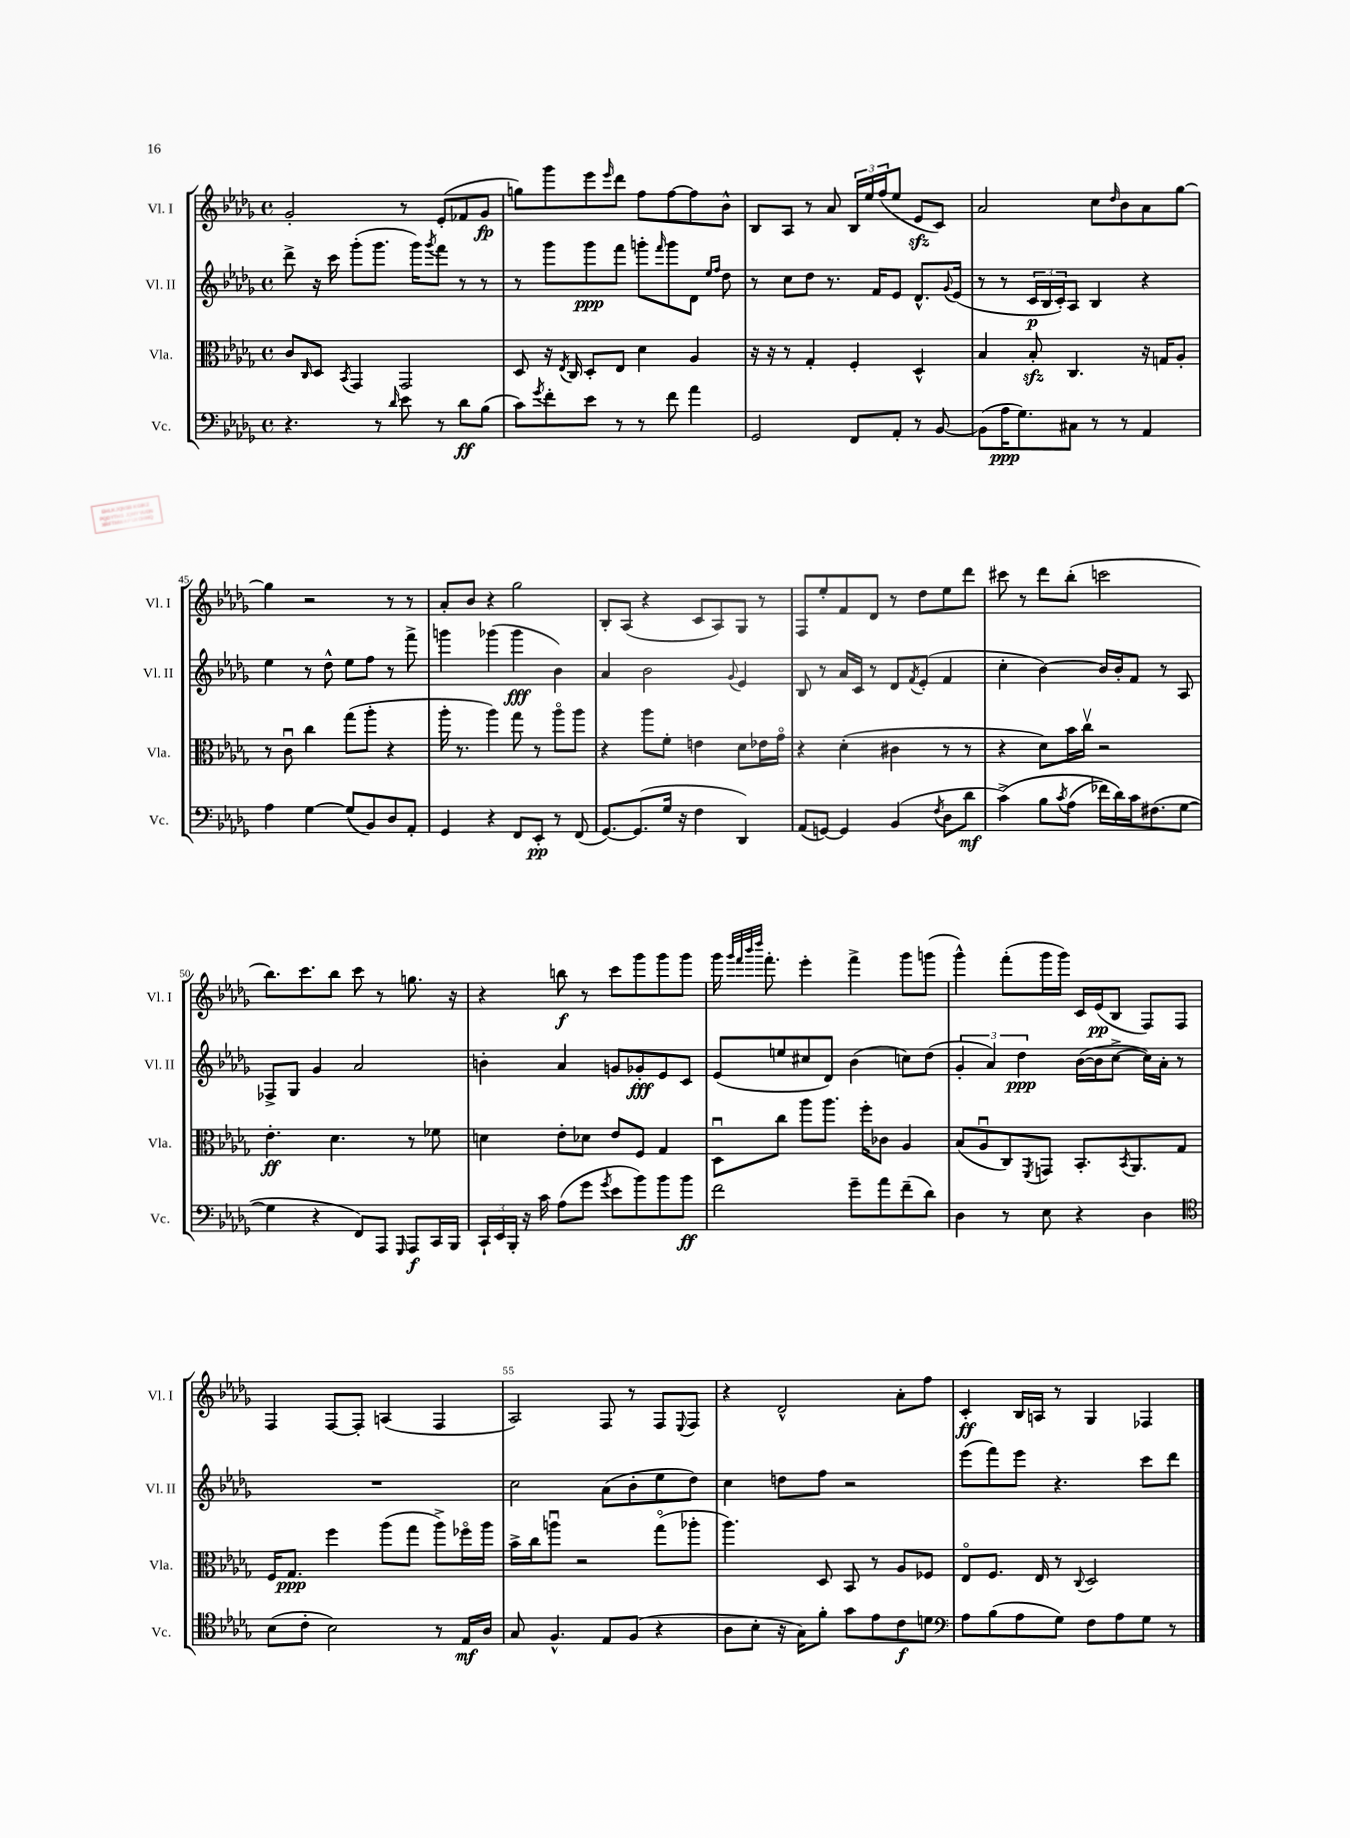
<<
\new StaffGroup <<
\new Staff = "s0" \with { instrumentName = "Vl. I" shortInstrumentName = "Vl. I" } {
    \clef treble \key des \major \defaultTimeSignature \time 4/4
    ges'2-. r8 ees'8-.( fes'8 ges'8\fp |
    g''8) ges'''8 ees'''8 \grace { ees'''16 } des'''8 f''8 f''8~ f''8 bes'8-^ |
    bes8 aes8 r8 aes'8 \tuplet 3/2 { bes16 ees''16 f''16( } ees''8 ees'8\sfz c'8) |
    aes'2 c''8 \grace { des''16 } bes'8 aes'8 ges''8~ |
    ges''4 r2 r8 r8 |
    aes'8-. bes'8 r4 ges''2 |
    bes8-. aes8( r4 c'8 aes8) ges8 r8 |
    f8 ees''8-. f'8 des'8 r8 des''8 ees''8 des'''8 |
    cis'''8 r8 des'''8 bes''8-.( c'''2 |
    bes''8.) c'''8. bes''8 c'''8 r8 g''8. r16 |
    r4 b''8\f r8 c'''8 ges'''8 ges'''8 ges'''8 |
    ges'''16 \grace { ges'''32 f'''32 bes'''32 des''''32 } f'''8.-. ees'''4-. f'''4-> ges'''8 g'''8( |
    ges'''4-^) f'''8-.( ges'''16 ges'''16) c'16 ees'16\pp( bes8 f8) f8 |
    f4 f8~ f8-. a4( f4 |
    aes2) f8 r8 f8 \appoggiatura { ees8 } f8 |
    r4 des'2-^ aes'8-. f''8 |
    c'4-.\ff bes16 a16 r8 ges4 fes4 \bar "|." |
}
\new Staff = "s1" \with { instrumentName = "Vl. II" shortInstrumentName = "Vl. II" } {
    \clef treble \key des \major \defaultTimeSignature \time 4/4
    des'''8-> r16 c'''16 ges'''8-.( ges'''8. ges'''16) \acciaccatura { ges'''8 } f'''8 r8 r8 |
    r8 ges'''8 ges'''8\ppp f'''8 g'''8-. \grace { f'''16 } g'''8 des'8 \grace { ees''16 f''16 } des''8 |
    r8 c''8 des''8 r8. f'16 ees'8 des'8.-^ \appoggiatura { ges'8 } ees'16( |
    r8 r8 \tuplet 3/2 { c'16\p bes16 c'16-.) } aes8 bes4 r4 |
    ees''4 r8 des''8-^ ees''8 f''8 r8 f'''8-> |
    g'''4 ges'''4( ges'''4\fff bes'4) |
    aes'4 bes'2 \appoggiatura { ges'8 } ees'4 |
    bes8 r8 aes'16 c'16 r8 des'8 \acciaccatura { f'8 } ees'8-.( f'4 |
    c''4-. bes'4~) bes'16 bes'16-. f'8 r8 aes8 |
    fes8-> ges8 ges'4 aes'2 |
    b'4-. aes'4 g'8 ges'8-.\fff ees'8 c'8 |
    ees'8( e''8 cis''8 des'8) bes'4( c''8) des''8( |
    \tuplet 3/2 { ges'4-. aes'4) des''4\ppp } bes'16~( bes'16 c''8~-> c''16) aes'16-. r8 |
    R1 |
    c''2 aes'8( bes'8-. ees''8 des''8) |
    c''4 d''8 f''8 r2 |
    ees'''8( f'''8) ees'''8 r4. c'''8 des'''8 \bar "|." |
}
\new Staff = "s2" \with { instrumentName = "Vla." shortInstrumentName = "Vla." } {
    \clef alto \key des \major \defaultTimeSignature \time 4/4
    c'8 \grace { c16 } des8 \acciaccatura { bes,8 } ges,4 ges,2 |
    des8 r16 \acciaccatura { ees8 } c16 des8-. ees8 des'4 aes4 |
    r16 r16 r8 ges4-. f4-. des4-^ |
    bes4 bes8-.\sfz c4. r16 g16 aes8-. |
    r8 c'8\downbow c''4 ges''8( aes''8-. r4 |
    aes''16-. r8. aes''4) ges''8 r8 aes''8\flageolet aes''8 |
    r4 aes''8 f'8-. e'4 des'8 ees'16 ges'16\flageolet |
    r4 des'4-.( cis'4 r8 r8 |
    r4 des'8) bes'16 c''16\upbow r2 |
    ees'4.-.\ff des'4. r8 fes'8 |
    d'4 ees'8-. des'8 ees'8 f8 ges4 |
    des8\downbow c''8 aes''8 aes''8. f''16-. ces'8 aes4 |
    bes8( aes8\downbow c8) \acciaccatura { f,8 } g,8 bes,8.-. \acciaccatura { bes,8 } aes,8. ges8 |
    f16 ges8.\ppp f''4 aes''8( ges''8 aes''8->) fes''16\flageolet aes''16 |
    bes'16-> c''16 a''8\downbow r2 ges''8\flageolet( aes''8-. |
    aes''4.) des8 bes,8 r8 aes8 fes8 |
    ees8\flageolet f8. ees16 r8 \appoggiatura { c8 } des2 \bar "|." |
}
\new Staff = "s3" \with { instrumentName = "Vc." shortInstrumentName = "Vc." } {
    \clef bass \key des \major \defaultTimeSignature \time 4/4
    r4. r8 \grace { des'16 } ees'8 r8 des'8\ff bes8( |
    c'8) \acciaccatura { ges'8 } f'8-. ees'8 r8 r8 f'8 aes'4 |
    ges,2 f,8 aes,8-. r8 bes,8~ |
    bes,8( aes16\ppp ges8.) cis8 r8 r8 aes,4 |
    aes4 ges4~ ges8( bes,8) des8 aes,8-. |
    ges,4 r4 f,8 ees,8-.\pp r8 f,8( |
    ges,8.~) ges,8.( ges16 r16 f4 des,4) |
    aes,8( g,8~) g,4 bes,4( \acciaccatura { f8 } des8 des'8\mf |
    c'4->)\( bes8 \acciaccatura { c'8 } aes8( fes'16) des'16\) c'16 fis8.( ges8~ |
    ges4 r4 f,8) aes,,8 \grace { ges,,16 } aes,,8\f c,16 bes,,16 |
    \tuplet 3/2 { c,16-! ees,16 bes,,16-. } r16 c'16 aes8( ges'8 \acciaccatura { ges'8 } ees'8 bes'8) bes'8 bes'8\ff |
    f'2 ges'8-- aes'8 f'8--( des'8) |
    des4 r8 ees8 r4 des4 |
    \clef tenor bes8( c'8-. bes2) r8 ees16\mf aes16 |
    ges8 f4.-^ ees8 f8( r4 |
    aes8 bes8-. r16 ges16) f'8-. ges'8 ees'8 c'8\f d'8 |
    \clef bass aes8 bes8( aes8 ges8) f8 aes8 ges8 r8 \bar "|." |
}
>>
>>
\layout { \context { \Score currentBarNumber = #41 \override BarNumber.break-visibility = ##(#f #t #t) barNumberVisibility = #(every-nth-bar-number-visible 5) } }
